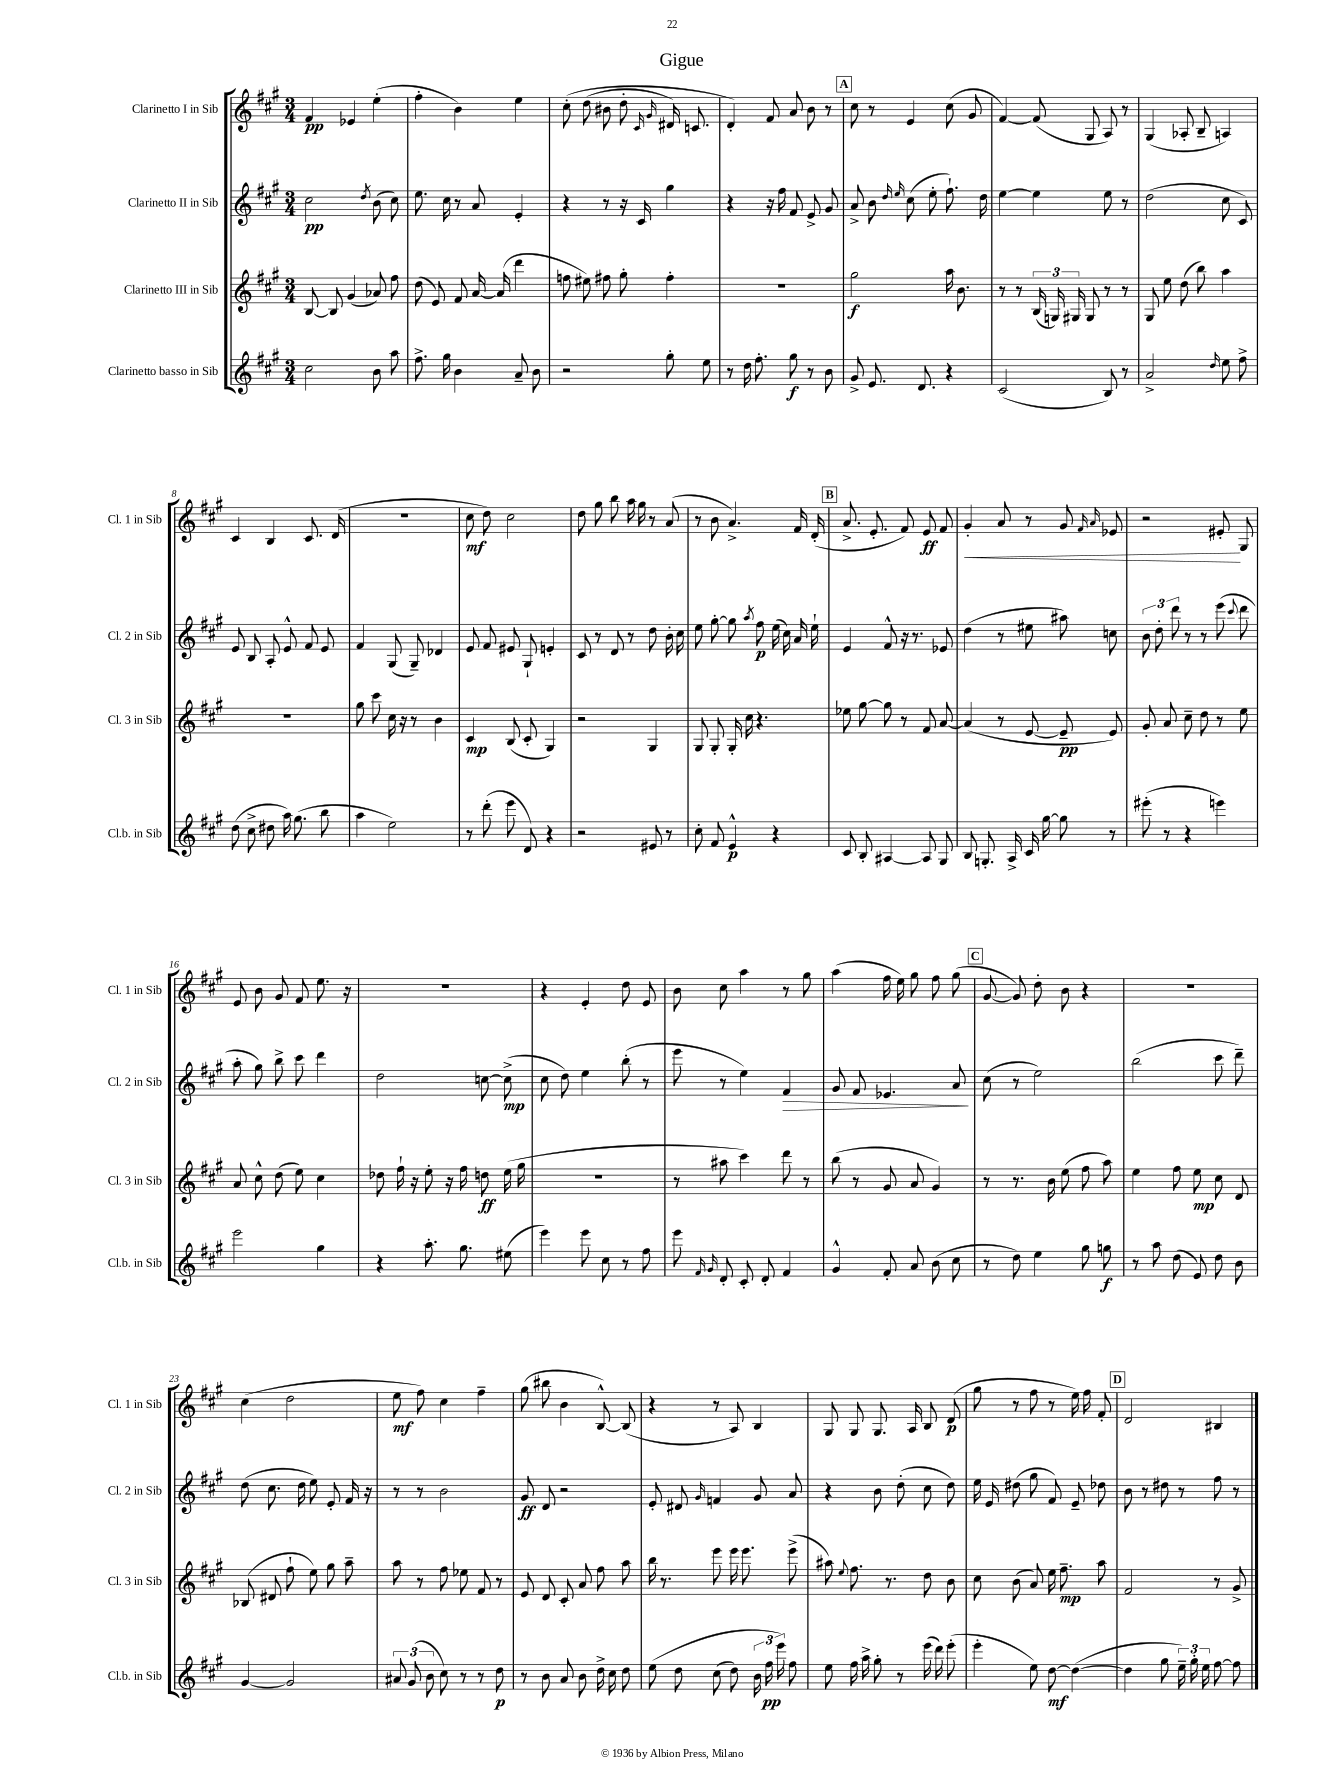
\header { title = "Gigue" }
<<
\new StaffGroup <<
\new Staff = "s0" \with { instrumentName = "Clarinetto I in Sib" shortInstrumentName = "Cl. 1 in Sib" } {
    \clef treble \key a \major \numericTimeSignature \time 3/4
    \autoBeamOff fis'4\pp ees'4 e''4-.( |
    fis''4-. b'4) e''4 |
    cis''8-.\( d''8( bis'8 d''8-. \grace { cis'16 gis'16 } dis'16) c'8. |
    d'4-.\) fis'8 a'8 b'8 r8 |
    \mark \markup { \box "A" } cis''8 r8 e'4 cis''8( gis'8 |
    fis'4~) fis'8( gis8 a8) r8 |
    gis4( aes8-. b8-- a4) |
    cis'4 b4 cis'8. d'16( |
    R2. |
    cis''8\mf d''8) cis''2 |
    d''8 gis''8 b''8 a''16 gis''16 r8 a'8( |
    r8 b'8 a'4.->) fis'16 d'16-.( |
    \mark \markup { \box "B" } a'8.-> e'8.-. fis'8) e'8\ff fis'8 |
    gis'4-.\< a'8 r8 gis'8 \grace { fis'16 a'16 } ees'8 |
    r2 eis'8-.\! gis8 |
    e'8 b'8 gis'8 fis'8 e''8. r16 |
    R2. |
    r4 e'4-. d''8 e'8 |
    b'8 cis''8 a''4 r8 gis''8 |
    a''4( fis''16 e''16) gis''8 fis''8 gis''8( |
    \mark \markup { \box "C" } gis'8~ gis'8) d''8-. b'8 r4 |
    R2. |
    cis''4( d''2 |
    e''8\mf fis''8) cis''4 fis''4-- |
    gis''8( bis''8 b'4 b8~-^) b8( |
    r4 r8 a8) b4 |
    gis8 gis8 gis8. a16 b8 d'8\p( |
    gis''8 r8 fis''8 r8 e''16) fis''16 fis'8-. |
    \mark \markup { \box "D" } d'2 bis4 \bar "|." |
}
\new Staff = "s1" \with { instrumentName = "Clarinetto II in Sib" shortInstrumentName = "Cl. 2 in Sib" } {
    \clef treble \key a \major \numericTimeSignature \time 3/4
    \autoBeamOff cis''2\pp \acciaccatura { d''8 } b'8( cis''8) |
    e''8. cis''16 r8 a'8 e'4-. |
    r4 r8 r16 cis'16 gis''4 |
    r4 r16 fis''16 fis'8 e'8-> gis'8 |
    \mark \markup { \box "A" } a'8-> b'8 \grace { d''16 e''16 } cis''8( e''8-. fis''8.-!) d''16 |
    e''4~ e''4 e''8 r8 |
    d''2( cis''8 cis'8) |
    e'8 b8 a8-. e'8-^ fis'8 e'8 |
    fis'4 gis8( gis8--) des'4 |
    e'8 fis'8 eis'8 gis8-! e'4-. |
    cis'8 r8 d'8 r8 d''8 b'16-. cis''16 |
    e''8 gis''8~-. gis''8 \acciaccatura { a''8 } fis''8\p e''16( cis''16) a'16 e''16-! |
    \mark \markup { \box "B" } e'4 fis'8-^ r16 r8. ees'8 |
    d''4( r8 eis''8 ais''8) c''8 |
    \tuplet 3/2 { b'8 d''8-. d'''8 } r8 r8 e'''8( \appoggiatura { cis'''8 } d'''8 |
    a''8-. gis''8) b''8-> cis'''8 d'''4 |
    d''2 c''8~ c''8->\mp( |
    cis''8 d''8) e''4 b''8-.( r8 |
    e'''8 r8 e''4) fis'4\> |
    gis'8 fis'8 ees'4. a'8\! |
    \mark \markup { \box "C" } cis''8( r8 e''2) |
    b''2( cis'''8 d'''8--) |
    d''8( cis''8. d''16 e''8) e'8-. fis'16 r16 |
    r8 r8 b'2 |
    gis'8\ff d'8 r2 |
    e'8-. dis'8 \grace { gis'16 } f'4 gis'8 a'8 |
    r4 b'8 d''8-.( cis''8 d''8) |
    e''16 e'16 dis''8( gis''8 fis'8) e'8-- des''8 |
    \mark \markup { \box "D" } b'8 r8 dis''8 r8 fis''8 r8 \bar "|." |
}
\new Staff = "s2" \with { instrumentName = "Clarinetto III in Sib" shortInstrumentName = "Cl. 3 in Sib" } {
    \clef treble \key a \major \numericTimeSignature \time 3/4
    \autoBeamOff b8~ b8 gis'4( aes'8) fis''8 |
    d''8( e'8) fis'8 a'16~ a'16( d'''4 |
    f''8 eis''8) fis''8 gis''8-. fis''4-. |
    R2. |
    \mark \markup { \box "A" } gis''2\f a''16 b'8. |
    r8 r8 \tuplet 3/2 { b16( g16) gis16 } gis8 r8 r8 |
    gis8 e''8 d''8( b''8) a''4 |
    R2. |
    gis''8 cis'''8 cis''16 r16 r8 b'4 |
    cis'4\mp b8( cis'8-. gis4) |
    r2 gis4 |
    gis8 gis8-. gis16-. cis''16 r4. |
    \mark \markup { \box "B" } ees''8 gis''8~ gis''8 r8 fis'8 a'8~ |
    a'4( r8 e'8~ e'8--\pp e'8) |
    gis'8-. a'8 cis''8-- d''8 r8 e''8 |
    a'8 cis''8-^ d''8( e''8) cis''4 |
    des''8 fis''16-! r16 e''8-. r16 fis''16 d''8\ff e''16( gis''16 |
    R2. |
    r8 ais''8 cis'''4) d'''8 r8 |
    b''8( r8 gis'8 a'8 gis'4) |
    \mark \markup { \box "C" } r8 r8. b'16 e''8( fis''8 a''8) |
    e''4 fis''8 e''8\mp cis''8 d'8 |
    bes8( dis'8 fis''8-! e''8) gis''8 a''8-- |
    a''8 r8 fis''8 ees''8 fis'8 r8 |
    e'8 d'8 cis'8-. a'8 fis''8 a''8 |
    b''16 r8. e'''8 e'''16 e'''8. e'''8->( |
    ais''8) \appoggiatura { e''8 } fis''8. r8. d''8 b'8 |
    cis''8 b'8( a'8) e''16 fis''8.--\mp a''8 |
    \mark \markup { \box "D" } fis'2 r8 gis'8-> \bar "|." |
}
\new Staff = "s3" \with { instrumentName = "Clarinetto basso in Sib" shortInstrumentName = "Cl.b. in Sib" } {
    \clef treble \key a \major \numericTimeSignature \time 3/4
    \autoBeamOff cis''2 b'8 a''8 |
    fis''8.-> gis''16 b'4 a'8-- b'8 |
    r2 gis''8-. e''8 |
    r8 d''16 fis''8.-. gis''8\f r8 b'8 |
    \mark \markup { \box "A" } gis'8-> e'8. d'8. r4 |
    cis'2( b8) r8 |
    a'2-> \grace { d''16 } e''8 fis''8-> |
    d''8( cis''8-> dis''8 a''16) gis''8.( b''8 |
    a''4 e''2) |
    r8 d'''8-.( e'''8 d'8) r4 |
    r2 eis'8 r8 |
    cis''8-. fis'8 e'4-^\p r4 |
    \mark \markup { \box "B" } cis'8 b8-. ais4~ ais8 gis8 |
    b8 g8.-. a16-> cis'16 gis''16~ gis''8 r8 |
    eis'''8-.( r8 r4 e'''4) |
    e'''2 gis''4 |
    r4 a''8.-. gis''8. eis''8( |
    e'''4) e'''8 cis''8 r8 fis''8 |
    e'''8 \grace { fis'16 gis'16 } d'8-. cis'8-. d'8-. fis'4 |
    gis'4-^ fis'8-. a'8 b'8( cis''8 |
    \mark \markup { \box "C" } r8 d''8) e''4 gis''8 g''8\f |
    r8 a''8 d''8( e'8) d''8 b'8 |
    gis'4~ gis'2 |
    \tuplet 3/2 { ais'8 gis'8( b'8 } cis''8) r8 r8 d''8\p |
    r8 b'8 a'8 b'8 d''16-> cis''16 d''8 |
    e''8\( d''8 cis''8( d''8) \tuplet 3/2 { b'16 fis''16\pp e'''16\) } fis''8 |
    e''8 fis''16 a''16-> gis''8-. r8 e'''16( d'''16) e'''8-.( |
    e'''4-. e''8) d''8~\mf d''4~( |
    \mark \markup { \box "D" } d''4 gis''8 \tuplet 3/2 { e''16--) gis''16-. e''16 } fis''8~ fis''8 \bar "|." |
}
>>
>>
